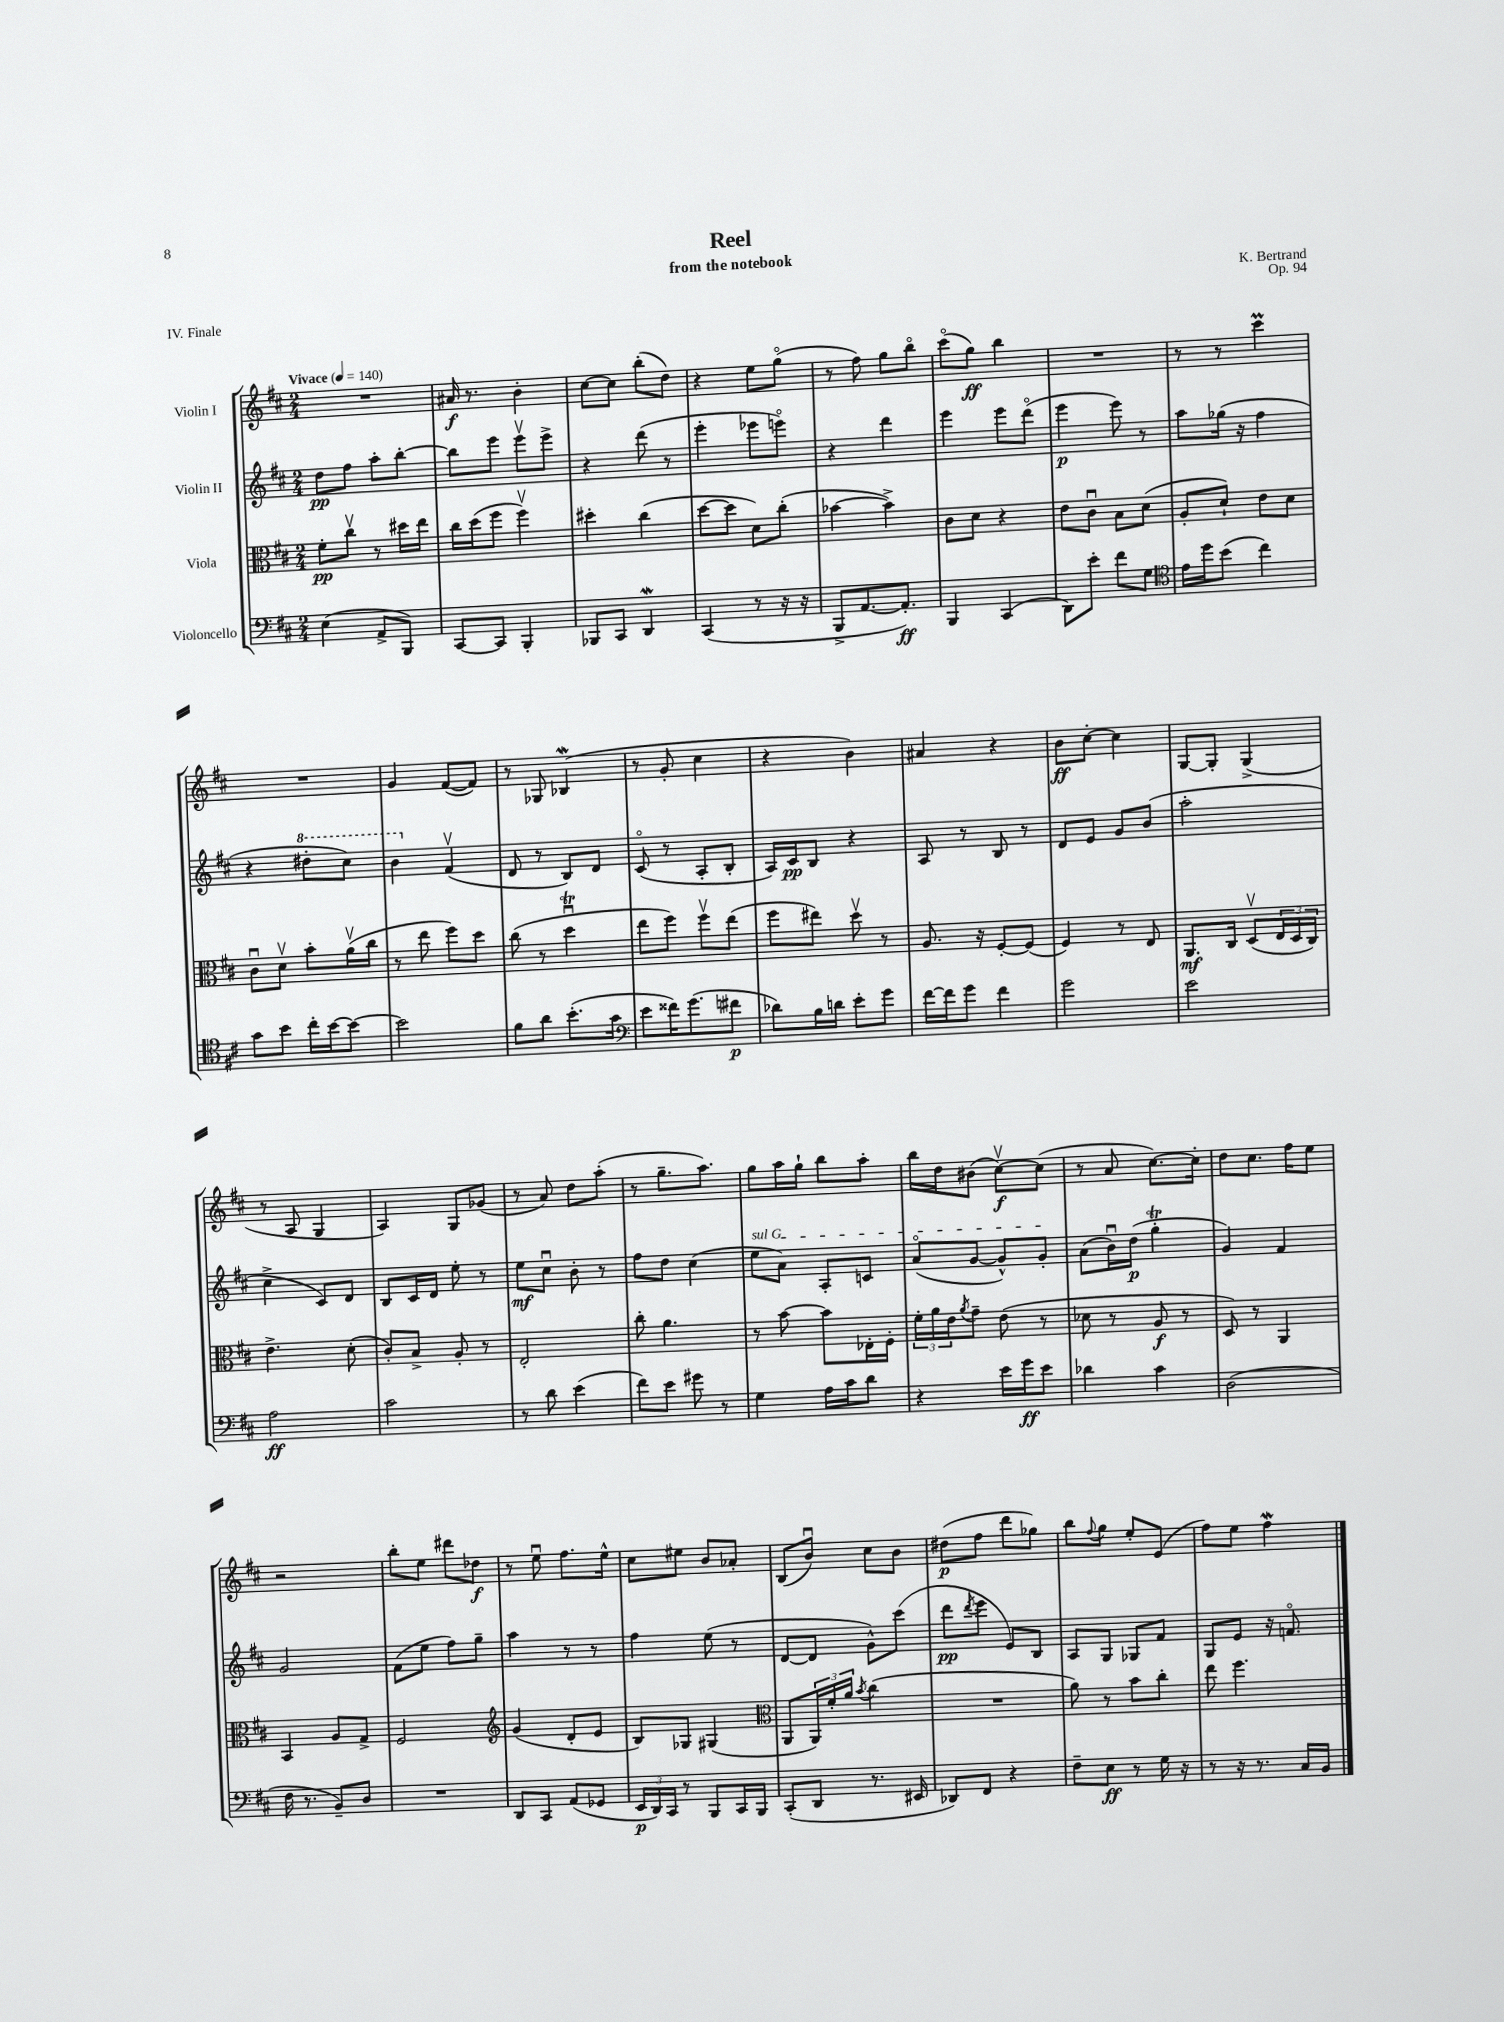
\header { title = "Reel" composer = "K. Bertrand" subtitle = "from the notebook" opus = "Op. 94" piece = "IV. Finale" }
<<
\new StaffGroup <<
\new Staff = "s0" \with { instrumentName = "Violin I" } {
    \clef treble \key d \major \numericTimeSignature \time 2/4 \tempo "Vivace" 4 = 140
    R2 |
    ais'16\f r8. b'4-. |
    cis''8~ cis''8 b''8-.( d''8) |
    r4 e''8 g''8\flageolet( |
    r8 fis''8) g''8 b''8\flageolet |
    cis'''8\flageolet( g''8\ff) b''4 |
    R2 |
    r8 r8 cis'''4\prall |
    R2 |
    g'4 fis'8~( fis'8) |
    r8 ges8 bes4\mordent( |
    r8 g'8-. cis''4 |
    r4 b'4) |
    ais'4 r4 |
    b'8\ff cis''8~-. cis''4 |
    g8~ g8-. g4->( |
    r8 a8 g4 |
    a4) g8 ges'8( |
    r8 a'8) d''8 a''8-.( |
    r8 g''8.-- a''8.) |
    g''8 a''16 g''16-! b''8 a''8-. |
    b''16 d''16 bis'8( cis''8~\upbow\f) cis''8( |
    r8 a'8 cis''8.~) cis''16-. |
    d''8 cis''8. fis''16 e''8 |
    r2 |
    b''8-. e''8 dis'''8 des''8\f |
    r8 e''8\downbow fis''8. e''16-^ |
    cis''8 eis''8 b'8 aes'8-. |
    b8( b'8\downbow) cis''8 b'8 |
    dis''8\p( fis''8 d'''8 ges''8) |
    b''8 \appoggiatura { fis''8 } g''8 e''8-. e'8( |
    fis''8) e''8 fis''4\mordent \bar "|." |
}
\new Staff = "s1" \with { instrumentName = "Violin II" } {
    \clef treble \key d \major \numericTimeSignature \time 2/4
    d''8\pp fis''8 a''8-. b''8~-. |
    b''8 e'''8 e'''8\upbow e'''8-> |
    r4 d'''8( r8 |
    e'''4-. ees'''8 e'''8\flageolet) |
    r4 d'''4 |
    e'''4 e'''8 d'''8\flageolet( |
    e'''4\p e'''8) r8 |
    a''8 ges''16( r16 fis''4 |
    r4 \ottava #1 dis'''8-. cis'''8) |
    b''4 \ottava #0 fis'4\upbow( |
    d'8 r8 b8) d'8 |
    cis'8\flageolet( r8 a8-. b8-. |
    a16) cis'16\pp b8 r4 |
    a8 r8 b8 r8 |
    d'8 e'8 g'8 b'8( |
    a''2-. |
    cis''4-> cis'8) d'8 |
    b8 cis'16 d'16 e''8-. r8 |
    e''8\mf cis''8\downbow b'8-. r8 |
    fis''8 d''8 cis''4( |
    \once \override TextSpanner.bound-details.left.text = \markup { \italic "sul G" } e''8\startTextSpan a'8) a8-. c'8 |
    a'8\flageolet( g'8~ g'8-^) g'8-.\stopTextSpan |
    a'8( b'16\downbow) d''16\p( g''4-.\trill |
    g'4) fis'4 |
    g'2 |
    fis'8( e''8 fis''8) g''8-- |
    a''4 r8 r8 |
    fis''4 e''8( r8 |
    d'8~ d'8 g'8-^) cis'''8( |
    d'''8\pp \acciaccatura { d'''8 } e'''8 e'8) b8 |
    a8 g8 ges8 fis'8 |
    g8 e'8 r16 f'8.\flageolet \bar "|." |
}
\new Staff = "s2" \with { instrumentName = "Viola" } {
    \clef alto \key d \major \numericTimeSignature \time 2/4
    fis'8-.\pp cis''8\upbow r8 dis''16 e''16 |
    cis''16 d''16( fis''8 fis''4\upbow) |
    dis''4-. cis''4( |
    d''8~ d''8 d'8) cis''8-.( |
    bes'4~ bes'4->) |
    cis'8 d'8 r4 |
    e'8 cis'8\downbow b8 d'8( |
    a8-. d'8-!) e'8 d'8 |
    cis'8\downbow d'8\upbow b'8-. a'16\upbow( cis''16 |
    r8 e''8 fis''8) d''8 |
    cis''8( r8 d''4\downbow\trill |
    e''8 fis''8) fis''8\upbow e''8( |
    fis''8 eis''8) d''8\upbow r8 |
    a8. r16 fis8~-. fis8( |
    fis4) r8 e8 |
    a,8.\mf cis16 d8\upbow( \tuplet 3/2 { e16 d16 cis16) } |
    e'4.-> d'8-.( |
    cis'8-.) b8-> a8-. r8 |
    e2-. |
    cis''8-. a'4. |
    r8 b'8~ b'8 ees16-. fis16-. |
    \tuplet 3/2 { fis'16-. a'16 e'16 } \acciaccatura { a'8 } g'8-- e'8( r8 |
    des'8 r8 a8\f r8 |
    d8) r8 a,4 |
    b,4 a8 g8-> |
    fis2 |
    \clef treble g'4( d'8-. e'8 |
    b8) ges8 gis4( |
    \clef alto a,8 \tuplet 3/2 { a,16) fis'16-. a'16 } \acciaccatura { b'8 } cis''4( |
    R2 |
    a'8) r8 b'8 cis''8-. |
    e''8 fis''4. \bar "|." |
}
\new Staff = "s3" \with { instrumentName = "Violoncello" } {
    \clef bass \key d \major \numericTimeSignature \time 2/4
    e4( a,8-> b,,8) |
    cis,8~ cis,8 b,,4-. |
    bes,,8 cis,8 d,4\mordent |
    cis,4( r8 r16 r16 |
    b,,8-> a,8.~ a,8.-.\ff) |
    b,,4 cis,4( |
    d,8) e'8-. fis'8 g8 |
    \clef tenor e'16 d''16 b'8( cis''4) |
    g'8 b'8 cis''16-. b'16~ b'8~ |
    b'2 |
    fis'8 a'8 b'8.-.( g'16 |
    \clef bass e'8 fisis'16) g'8.( fis'8\p |
    des'8) b16 d'16 e'8-. g'8 |
    fis'16~ fis'16 g'8 fis'4 |
    g'2 |
    e'2 |
    a2\ff |
    cis'2 |
    r8 d'8 e'4( |
    fis'8) e'8 gis'8 r8 |
    g4 a16 cis'16 d'8 |
    r4 e'16 g'16\ff e'8 |
    des'4 cis'4 |
    d2( |
    fis16 r8. b,8--) d8 |
    R2 |
    d,8 cis,8 a,8( ges,8 |
    \tuplet 3/2 { e,16\p d,16) cis,16 } r8 b,,8 cis,16 b,,16 |
    cis,8-.( d,8 r8. eis,16 |
    des,8) fis,8 r4 |
    fis8-- e8\ff r8 g16 r16 |
    r8 r16 r8. cis16 b,16 \bar "|." |
}
>>
>>
\layout { \context { \Score \remove "Bar_number_engraver" } }
